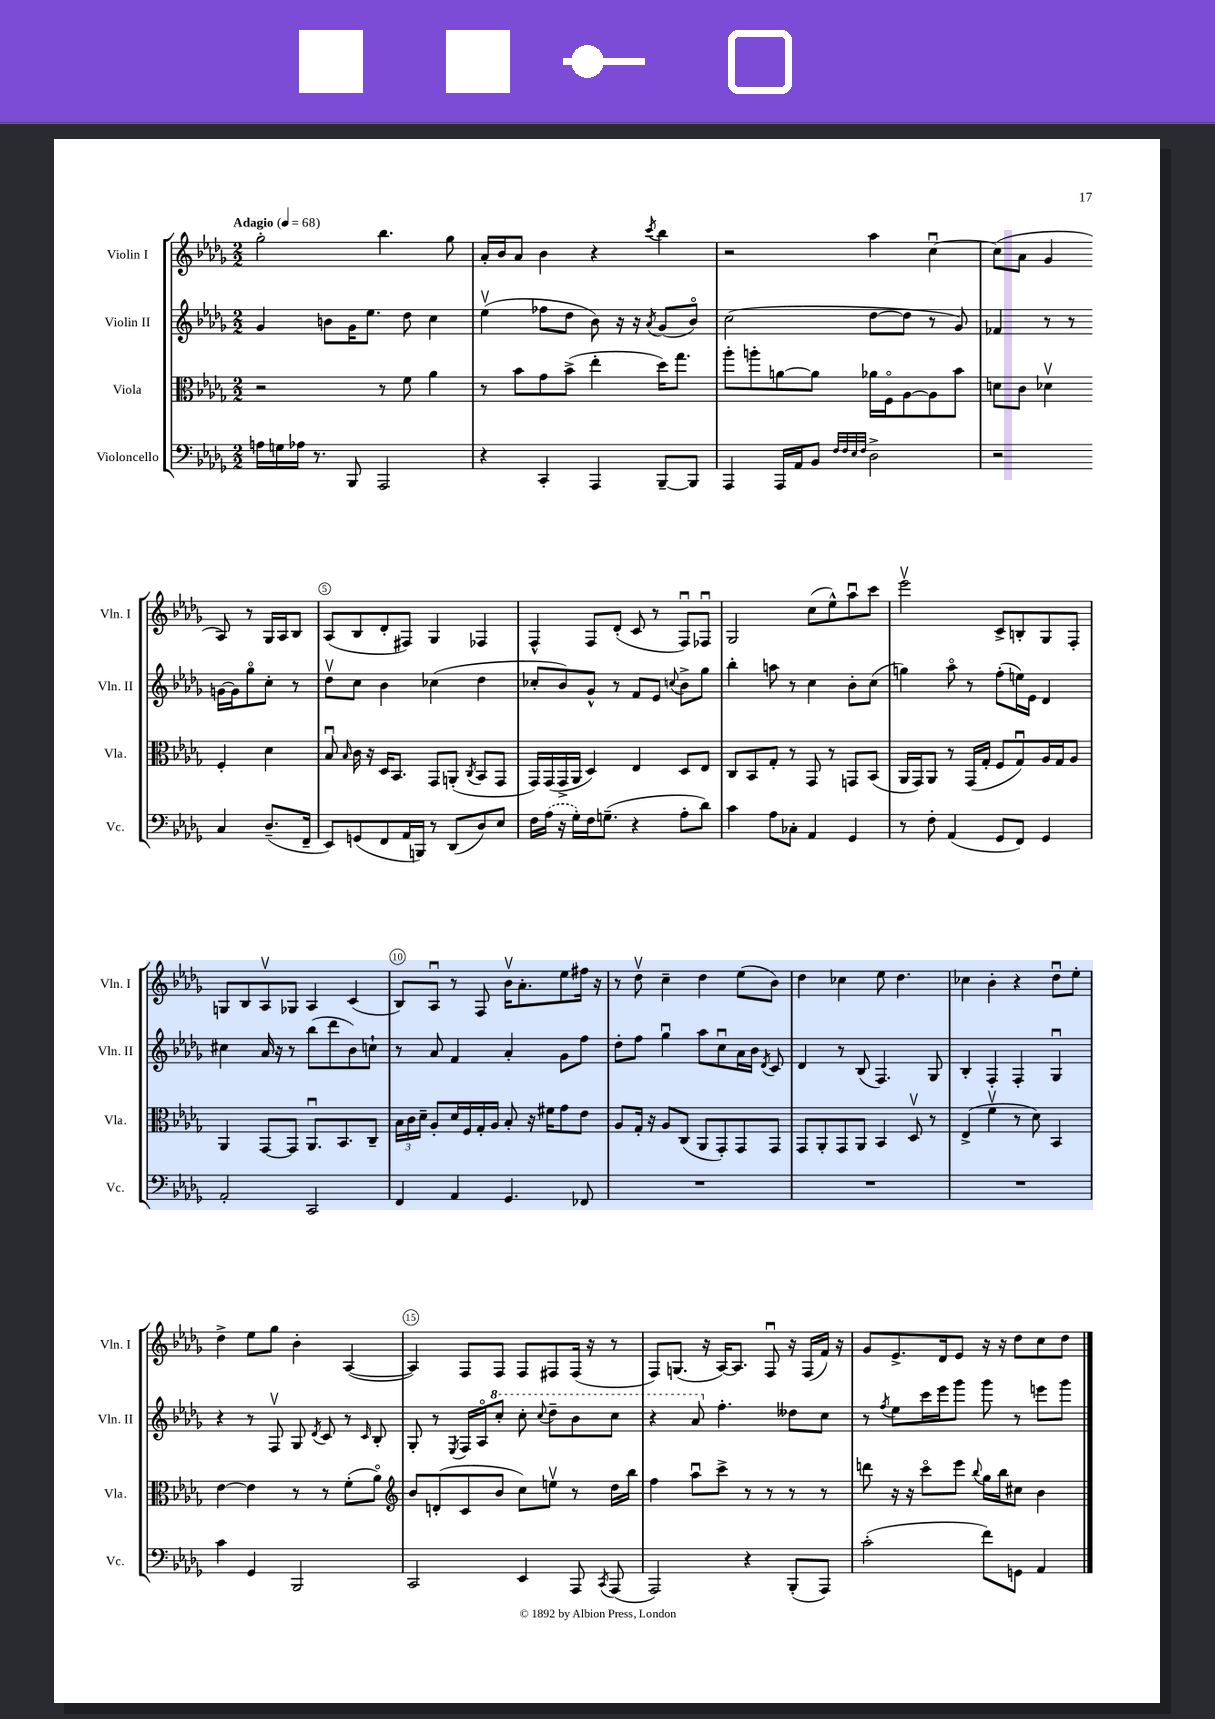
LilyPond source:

<<
\new StaffGroup <<
\new Staff = "s0" \with { instrumentName = "Violin I" shortInstrumentName = "Vln. I" } {
    \clef treble \key des \major \numericTimeSignature \time 2/2 \tempo "Adagio" 4 = 68
    \autoBeamOff ges''2-. bes''4. ges''8 |
    aes'16[-. bes'16 aes'8] bes'4 r4 \acciaccatura { c'''8 } bes''4 |
    r2 aes''4 c''4~\downbow |
    c''8[( aes'8] ges'4 aes8) r8 ges16[ aes16 bes8] |
    aes8[( bes8 des'8-. fis8]) ges4 fes4 |
    f4-^ f8[ des'8]-.( c'8 r8 f8[\downbow) fes8]\downbow |
    ges2 c''8[( ees''8-^) aes''8\downbow c'''8] |
    ees'''2\upbow c'8[-> b8-. ges8 f8]-. |
    g8[ bes8 aes8\upbow ges8] aes4 c'4( |
    bes8[) aes8]\downbow r8 f8 bes'16[\upbow aes'8.-. ees''8 fis''16] r16 |
    r8 des''8\upbow c''4-- des''4 ees''8[( bes'8]) |
    des''4 ces''4 ees''8 des''4. |
    ces''4 bes'4-. r4 des''8[\downbow ees''8]-. |
    des''4-> ees''8[ ges''8] bes'4-. aes4~( |
    aes4) f8[ f8] f8[ fis8 fis16]( r16 r8 |
    f8[) g8.]( r16 aes16[~) aes8.] f8\downbow r16 f16[( f'16]) r16 |
    ges'8[ ees'8.-> des'16 ees'8] r16 r16 des''8[ c''8 des''8] \bar "|." |
}
\new Staff = "s1" \with { instrumentName = "Violin II" shortInstrumentName = "Vln. II" } {
    \clef treble \key des \major \numericTimeSignature \time 2/2
    \autoBeamOff ges'4 b'8[ ges'16 ees''8.] des''8 c''4 |
    ees''4\upbow( fes''8[ des''8] bes'8) r16 r16 \acciaccatura { aes'8 } ges'8[( bes'8]\flageolet) |
    c''2( des''8[~ des''8] r8 ges'8) |
    fes'4 r8 r8 g'16[~ g'16 ges''8\flageolet c''8]-. r8 |
    des''8[\upbow c''8] bes'4 ces''4( des''4 |
    ces''8[-. bes'8) ges'8]-^ r8 f'8[ ees'8] \appoggiatura { c''8 } bes'8[-> ges''8] |
    bes''4-. a''8 r8 c''4 bes'8[-. c''8]( |
    g''4) aes''8\flageolet r8 f''8[-.( e''16) ees'16] des'4 |
    cis''4 aes'16 r16 r8 bes''8[( des'''8 bes'8) c''8]-! |
    r8 aes'8 f'4 aes'4-. ges'8[ f''8] |
    des''8[-. f''8] ges''4\downbow aes''8[ c''8\downbow aes'16 bes'16] \acciaccatura { des'8 } c'8 |
    des'4 r8 bes8( f4.) ges8 |
    bes4-. f4-. f4-. ges4\downbow |
    r4 r8 f8\upbow ges8 \acciaccatura { des'8 } c'8 r8 \grace { c'16 } bes8-. |
    ges8-. r8 \acciaccatura { ees8 } f16[ aes16\flageolet \ottava #1 c'''8]-. c'''8-. \appoggiatura { c'''8 } des'''8[-- bes''8 c'''8] |
    r4 aes''8 \ottava #0 f''4.-. deses''8[ c''8] |
    r8 \acciaccatura { f''8 } ees''8[ c'''16 ees'''16 ges'''8] ges'''8 r8 e'''8[ ges'''8] \bar "|." |
}
\new Staff = "s2" \with { instrumentName = "Viola" shortInstrumentName = "Vla." } {
    \clef alto \key des \major \numericTimeSignature \time 2/2
    \autoBeamOff r2 r8 f'8 aes'4 |
    r8 bes'8[ ges'8 bes'8]->( ees''4-. des''16[) ges''8.] |
    aes''8[-. a''8-. a'8~ a'8] aes'16[ f16\flageolet aes8~ aes8 bes'8] |
    d'8[ c'8] des'4\upbow f4-. des'4 |
    bes8\downbow \grace { bes16 } c'16 r16 des16[ bes,8.] ges,8[ a,8]-.( \acciaccatura { c8 } bes,8[ ges,8] |
    ges,16[) ges,16( ges,16-> aes,16] des4) ees4 des8[ ees8] |
    c8[ bes,8 ges8]-. r8 ges,8 r8 g,8[ bes,8]( |
    aes,16[ ges,16) aes,8] r8 ges,16[( ges16]-. f8[ ges8\downbow) aes16 ges16 aes8] |
    aes,4 ges,8[~ ges,8] aes,8.[\downbow bes,8. c8]-- |
    \tuplet 3/2 { bes16[ c'16 des'16]-- } aes8[-. des'16 f16 ges16-. aes16] bes8-. r16 fis'16[ ges'8 ees'8] |
    aes8[ ges16]-. r16 aes8[ c8]( aes,8[ ges,8-.) ges,8 ges,8] |
    ges,8[ aes,8-. ges,8 aes,8] bes,4 des8\upbow r8 |
    ees4->( f'4\upbow r8 des'8) bes,4 |
    ees'4~ ees'4 r8 r8 f'8[-.( aes'8]\flageolet) |
    \clef treble bes'8[ d'8-.( c'8 bes'8] c''8[) e''8]\upbow r8 des''16[ bes''16] |
    f''4 aes''8[\downbow c'''8]-> r8 r8 r8 r8 |
    d'''8 r16 r16 c'''8[\flageolet ees'''8] \appoggiatura { bes''8 } ges''16[ bes''16 cis''8] bes'4 \bar "|." |
}
\new Staff = "s3" \with { instrumentName = "Violoncello" shortInstrumentName = "Vc." } {
    \clef bass \key des \major \numericTimeSignature \time 2/2
    \autoBeamOff a16[ g16 aes16] r8. bes,,8 aes,,2 |
    r4 c,4-. aes,,4 bes,,8[~-- bes,,8] |
    aes,,4 aes,,16[ aes,16 bes,8] \grace { f32[ f32 ees32 f32] } des2-> |
    r2 c4 des8.[--( f,16]-- |
    ees,8[) g,8( f,8 aes,16 b,,16]) r8 des,8[( des8) ees8] |
    f16[ \once \slurDashed aes16]( r16 ges16[-.) f16 g8.]--( r4 aes8[-. des'8]) |
    c'4 aes8[ ces8]-. aes,4 ges,4 |
    r8 f8-. aes,4( ges,8[ f,8]) ges,4 |
    aes,2-. c,2 |
    f,4 aes,4 ges,4. fes,8 |
    R1 |
    R1 |
    R1 |
    c'4 ges,4 bes,,2 |
    c,2 ees,4 aes,,8 \acciaccatura { c,8 } aes,,8( |
    aes,,2) r4 bes,,8[-.( aes,,8]) |
    c'2-.( f'8[) g,8] aes,4 \bar "|." |
}
>>
>>
\layout { \context { \Score \override BarNumber.break-visibility = ##(#f #t #t) barNumberVisibility = #(every-nth-bar-number-visible 5) \override BarNumber.stencil = #(make-stencil-circler 0.1 0.3 ly:text-interface::print) } }
